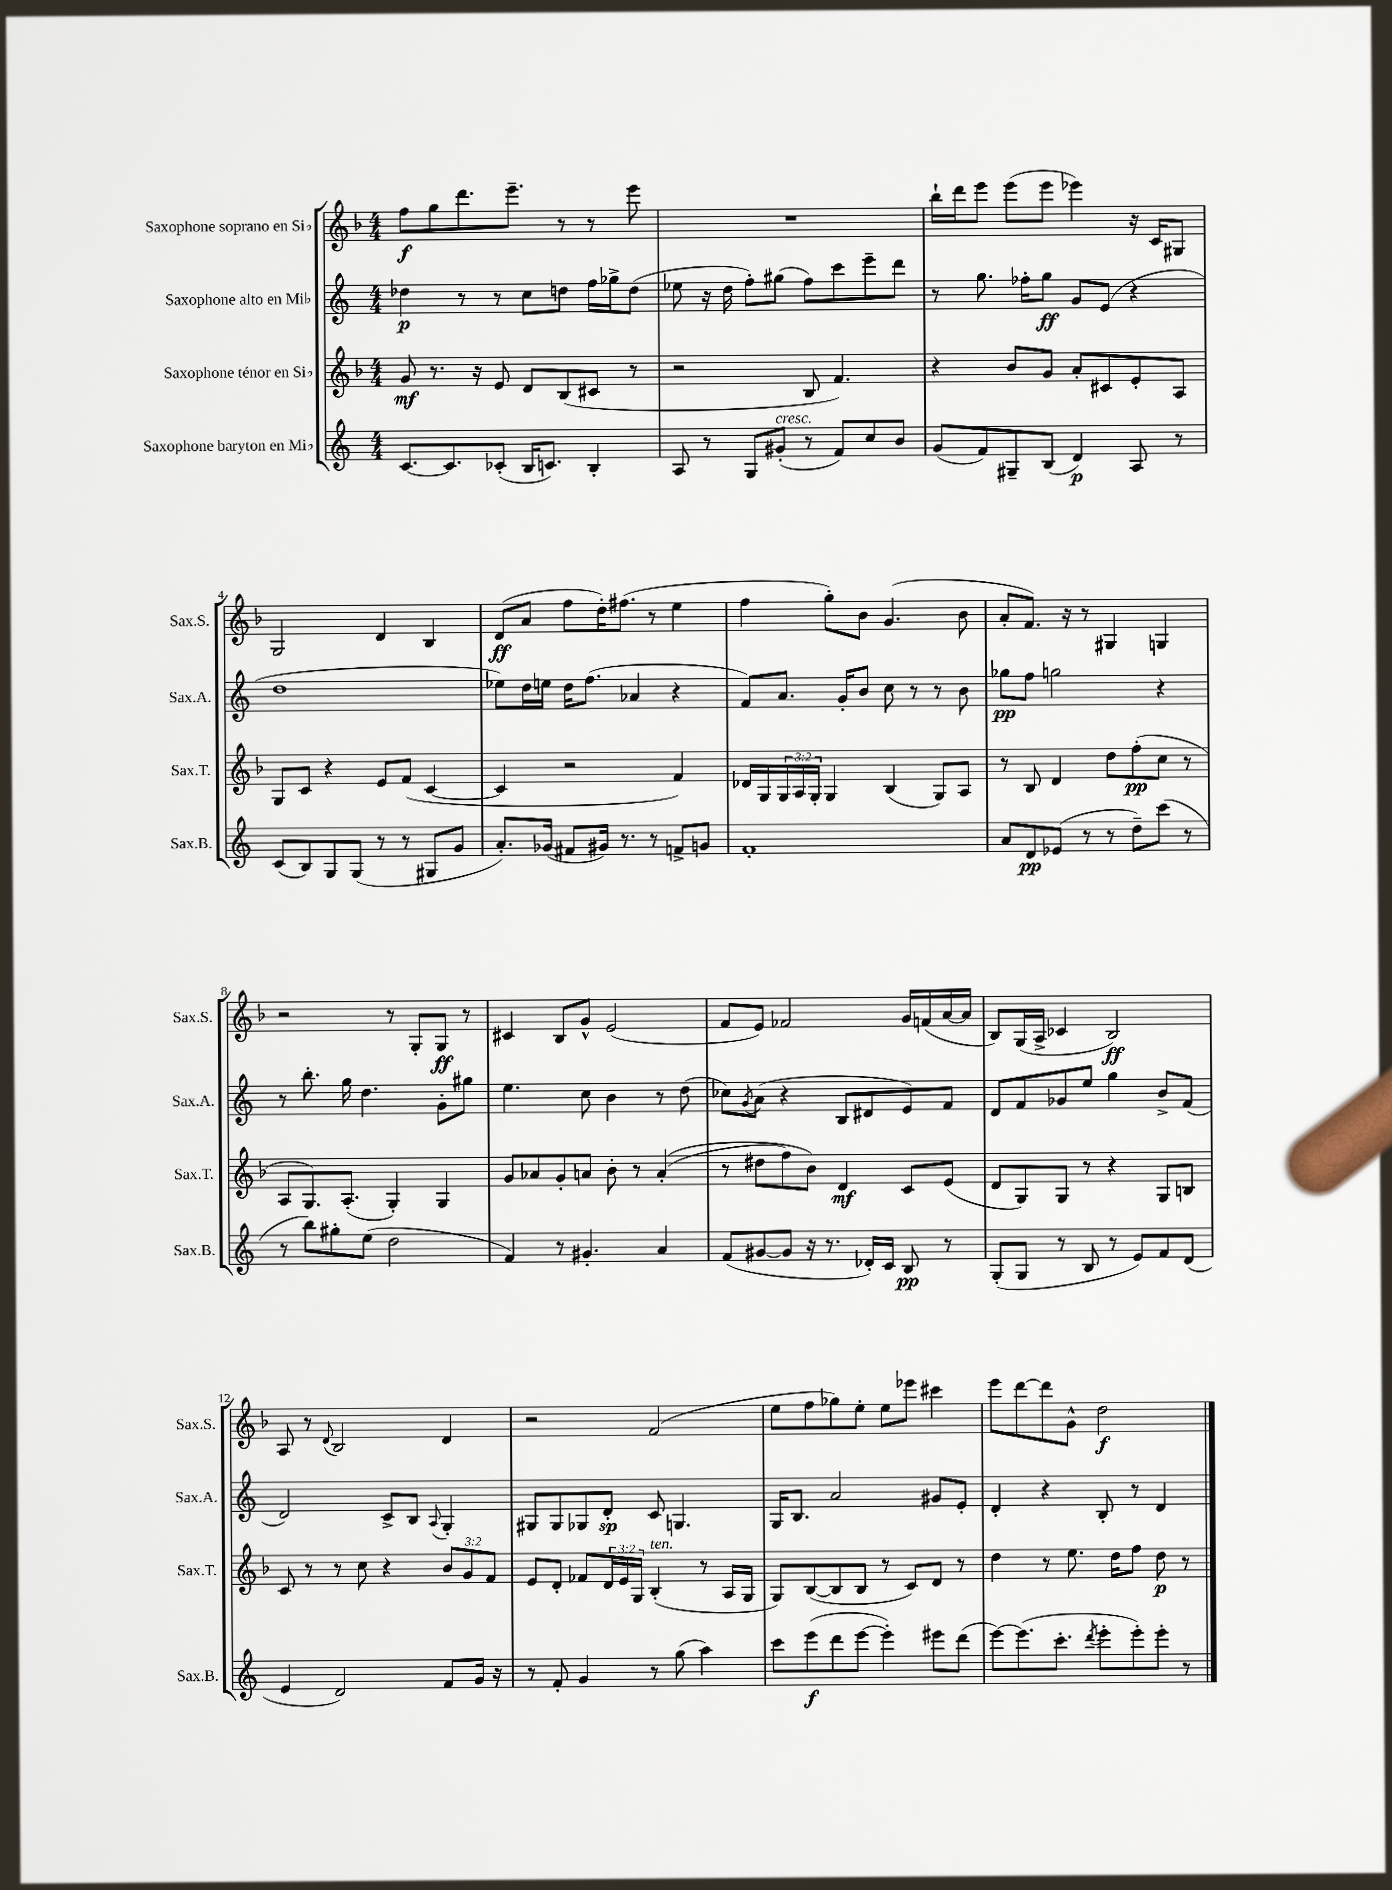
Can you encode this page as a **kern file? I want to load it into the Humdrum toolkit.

**kern	**kern	**kern	**kern
*staff4	*staff3	*staff2	*staff1
*clefG2	*clefG2	*clefG2	*clefG2
*k[]	*k[b-]	*k[]	*k[b-]
*M4/4	*M4/4	*M4/4	*M4/4
[8.c	8g	4dd-	8ff
.	8.r	.	8gg
8.c]	.	.	.
.	.	8r	8.ddd
.	16r	.	.
(8c-'	8e	8r	.
.	.	.	8.eee~
16B	8d	8cc	.
8.c)	.	.	.
.	(8B-	8dd	8r
4B'	8c#	16ff	8r
.	.	16gg-^	.
.	8r	(8dd	8eee
=	=	=	=
8A	2r	8ee-	1r
8r	.	16r	.
.	.	16dd	.
8G	.	8ff')	.
(8g#'	.	(8gg#	.
8r	8B-	8ff)	.
8f)	4.f)	8ccc	.
8cc	.	8eee~	.
8b	.	8ddd	.
=	=	=	=
(8g	4r	8r	16bb-`
.	.	.	16ddd
8f)	.	8.gg	8eee
8G#~	8b-	.	(8eee
.	.	16ff-'	.
(8B	8g	8gg	8eee
4d)	8a'	8g	4eee-)
.	8c#	(8e	.
8A	8e'	4r	16r
.	.	.	16c
8r	8A	.	8G#
=	=	=	=
(8c	8G	1dd	2G
8B)	8c	.	.
8G	4r	.	.
(8G	.	.	.
8r	8e	.	4d
8r	(8f	.	.
8G#	[4c	.	4B-
8g	.	.	.
=	=	=	=
8.a')	4c]	8ee-)	(8d
.	.	16dd	8a
(16g-	.	16ee	.
8f#	2r	16dd	8ff
.	.	(8.ff	.
16g#)	.	.	16dd')
8.r	.	.	(8.ff#
.	.	4a-	.
8r	.	.	8r
8f^	4f)	4r	4ee
8g	.	.	.
=	=	=	=
1f'	16d-	8f)	4ff
.	16G	.	.
.	24G	8.a	.
.	24A	.	.
.	24G'	.	.
.	4G	.	8gg')
.	.	16g'	.
.	.	8b	8b-
.	(4B-	8cc	(4.g
.	.	8r	.
.	8G)	8r	.
.	8A	8b	8b-
=	=	=	=
8a	8r	8gg-	8a'
8d	8B-	8ff	8.f)
(8e-	4d	2gg	.
.	.	.	16r
8r	.	.	8r
8r	8dd	.	4G#
8dd~)	(8ff'	.	.
(8ccc	8cc	4r	4G
8r	8r	.	.
=	=	=	=
8r	8A	8r	2r
8bb)	8.G)	8.bb'	.
8gg#'	.	.	.
.	(8.A'	16gg	.
(8ee	.	4.dd	.
2dd	4G')	.	8r
.	.	.	8G'
.	4G	8g'	8G
.	.	8gg#	8r
=	=	=	=
4f)	8g	4.ee	4c#
.	8a-	.	.
8r	8g'	.	8B-
4.g#'	8a	8cc	8g^^
.	8b-'	4b	(2e
.	8r	.	.
4a	&((4a'	8r	.
.	.	(8dd	.
=	=	=	=
(8f	8r	8cc-)	8f
.	.	8qg	.
[8g#	8dd#	(8a	8e)
8g#]	8ff)	4r	2f-
16r	8b-&)	.	.
8.r	.	.	.
.	4d	8B	.
16d-')	.	8d#	.
16c	.	.	.
8B	8c	8e)	16g
.	.	.	(16f
8r	(8e	8f	[16a
.	.	.	16a]
=	=	=	=
(8G'	8d	8d	8B-)
8G	8G)	8f	(16G
.	.	.	16A^
8r	8G	8g-	4c-
8B	8r	8ee	.
8r	4r	4gg	2B-)
8e)	.	.	.
8f	8G	8b^	.
(8d	8B	(8f	.
=	=	=	=
4e	8c	2d)	8A
.	8r	.	8r
.	.	.	8qqd
2d)	8r	.	2B-
.	8cc	.	.
.	4r	8c^	.
.	.	8B	.
.	.	8qqA	.
8f	12b-	4G'	4d
.	12g	.	.
16g	.	.	.
.	12f	.	.
16r	.	.	.
=	=	=	=
8r	8e	8G#	2r
8f'	8d'	8G#	.
4g	8f-	8G-	.
.	24d	8d'	.
.	24e	.	.
.	24G	.	.
8r	(4B-'	8c	(2f
(8gg	.	4.G	.
4aa)	8r	.	.
.	16A	.	.
.	16G	.	.
=	=	=	=
8ccc	8G)	16G	8ee
.	.	8.B	.
(8eee	([8B-	.	8ff
8ddd	8B-]	2a	8gg-)
[8eee	8B-	.	8ee'
4eee'])	8r	.	8ee
.	8c)	.	8eee-
8eee#	8d	8g#	4ccc#
(8ddd	8r	8e'	.
=	=	=	=
[8eee)	4dd	4d'	8eee
(8.eee]	.	.	[8ddd
.	8r	4r	8ddd]
8.ccc'	.	.	.
.	8.ee	.	8g^^
8qddd	.	.	.
8eee'	.	8B'	2dd
.	16dd	.	.
8eee')	8ff	8r	.
8eee'	8dd	4d	.
8r	8r	.	.
==	==	==	==
*-	*-	*-	*-
